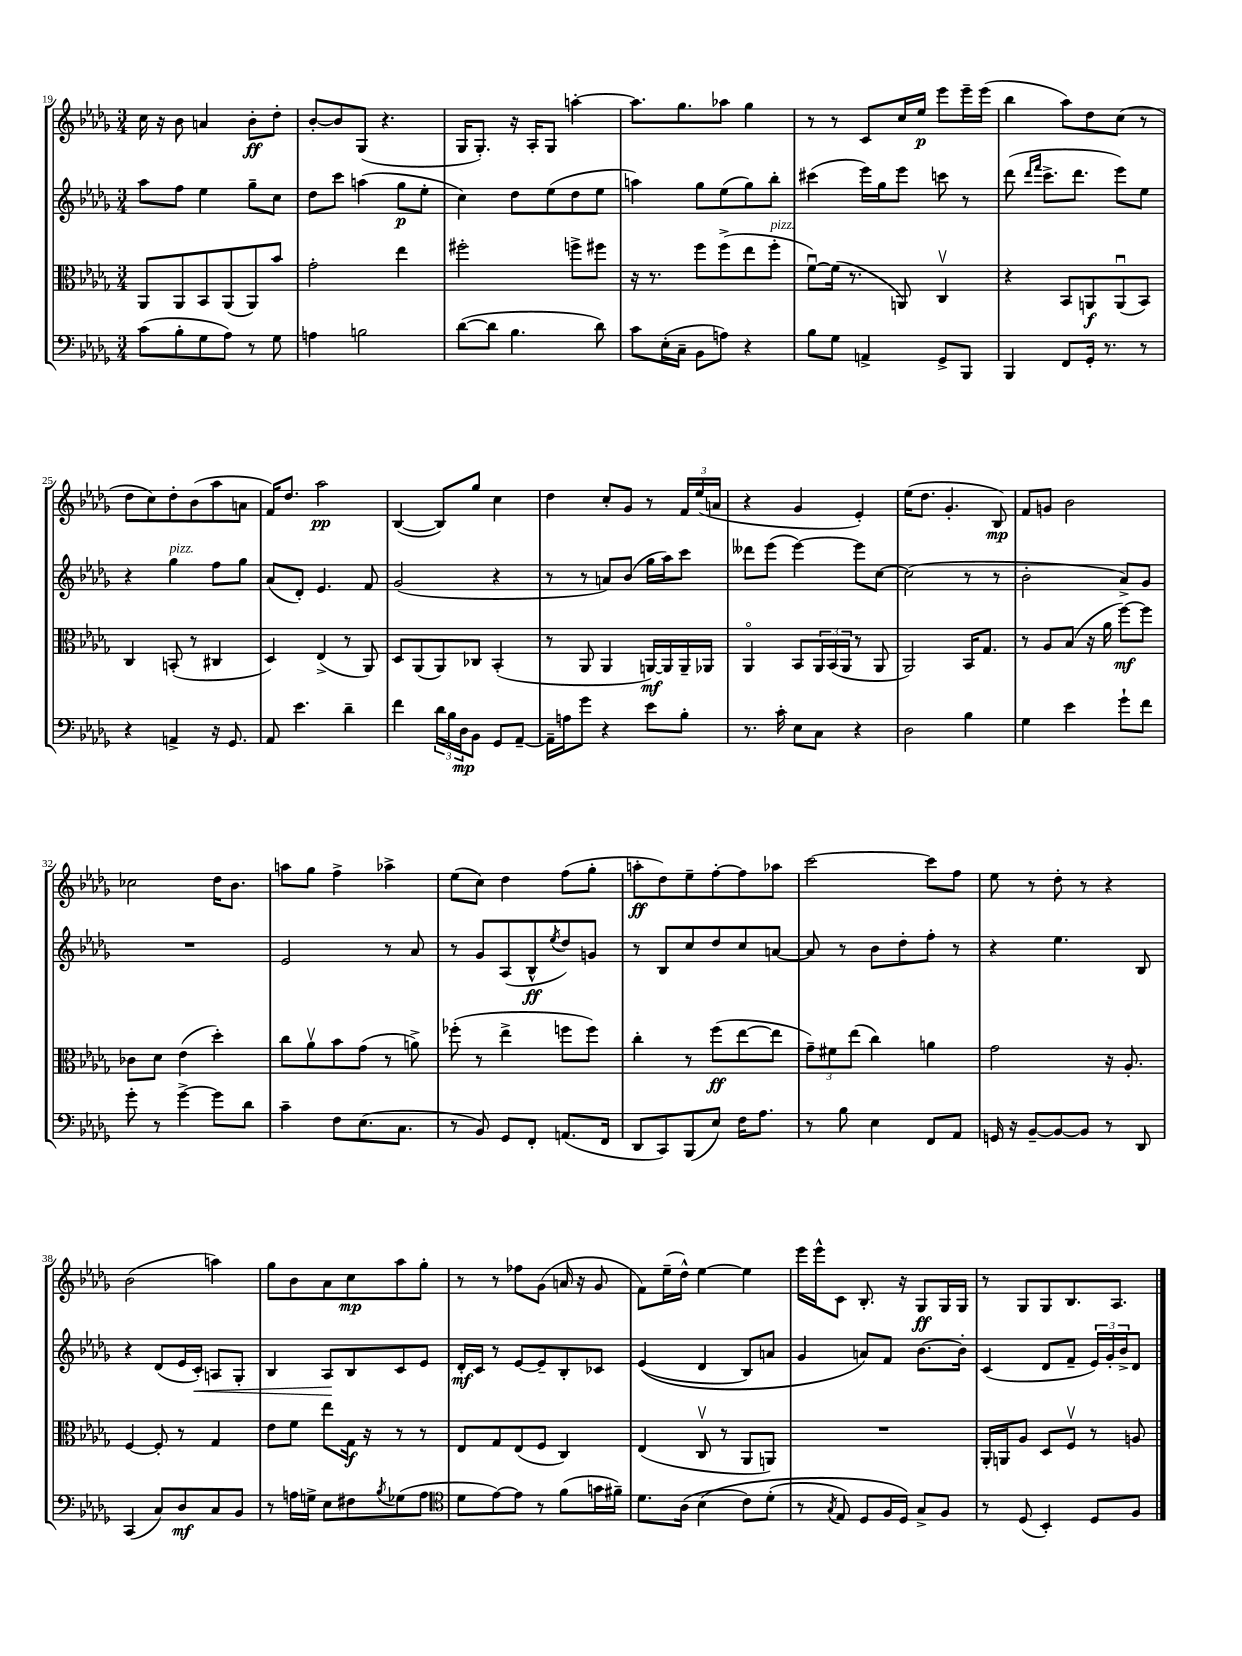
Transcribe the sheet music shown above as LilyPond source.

<<
\new StaffGroup <<
\new Staff = "s0" {
    \clef treble \key des \major \numericTimeSignature \time 3/4
    c''16 r16 bes'8 a'4 bes'8-.\ff des''8-. |
    bes'8~-. bes'8 ges8( r4. |
    ges16 ges8.-.) r16 aes16-. ges8 a''4~-. |
    a''8. ges''8. aes''8 ges''4 |
    r8 r8 c'8 c''16 ees''16\p ees'''8 ees'''16-- ees'''16( |
    bes''4 aes''8) des''8 c''8( r8 |
    des''8 c''8) des''8-. bes'8( aes''8 a'8 |
    f'16) des''8. aes''2\pp |
    bes4~( bes8) ges''8 c''4 |
    des''4 c''8-. ges'8 r8 \tuplet 3/2 { f'16 ees''16( a'16 } |
    r4 ges'4 ees'4-.) |
    ees''16( des''8. ges'4.-. bes8\mp) |
    f'8 g'8 bes'2 |
    ces''2 des''16 bes'8. |
    a''8 ges''8 f''4-> aes''4-> |
    ees''8( c''8) des''4 f''8( ges''8-. |
    a''8-.\ff des''8) ees''8-- f''8~-. f''8 aes''8 |
    c'''2~ c'''8 f''8 |
    ees''8 r8 des''8-. r8 r4 |
    bes'2( a''4) |
    ges''8 bes'8 aes'8 c''8\mp aes''8 ges''8-. |
    r8 r8 fes''8 ges'8( a'16 r16 ges'8 |
    f'8) ees''16--( des''16-^) ees''4~ ees''4 |
    ees'''16 ees'''16-^ c'8 bes8.-. r16 ges8\ff ges16 ges16 |
    r8 ges8 ges8 bes8. aes8. \bar "|." |
}
\new Staff = "s1" {
    \clef treble \key des \major \numericTimeSignature \time 3/4
    aes''8 f''8 ees''4 ges''8-- c''8 |
    des''8 c'''8 a''4( ges''8\p ees''8-. |
    c''4) des''8 ees''8( des''8 ees''8 |
    a''4) ges''8 ees''8( ges''8) bes''8-. |
    cis'''4( ees'''16) ges''16 ees'''8 c'''8 r8 |
    des'''8( \grace { des'''16 f'''16 } c'''8.-> des'''8. ees'''8) ees''8 |
    r4 ges''4^\markup { \italic "pizz." } f''8 ges''8 |
    aes'8( des'8-.) ees'4. f'8 |
    ges'2( r4 |
    r8 r8 a'8) bes'8( ges''16 aes''16) c'''8 |
    deses'''8 ees'''8( ees'''4~) ees'''8 c''8~ |
    c''2( r8 r8 |
    bes'2-. aes'8->) ges'8 |
    R2. |
    ees'2 r8 aes'8 |
    r8 ges'8 aes8( bes8-^\ff \acciaccatura { ees''8 } des''8) g'8 |
    r8 bes8 c''8 des''8 c''8 a'8~ |
    a'8 r8 bes'8 des''8-. f''8-. r8 |
    r4 ees''4. bes8 |
    r4 des'8( ees'16 c'16-.\<) a8 ges8-. |
    bes4 aes8\! bes8 c'8 ees'8 |
    des'16-.\mf c'16 r8 ees'8~ ees'8-- bes8-. ces'8 |
    ees'4(\( des'4 bes8) a'8 |
    ges'4 a'8\) f'8 bes'8.~ bes'16-. |
    c'4( des'8 f'8-- \tuplet 3/2 { ees'16) ges'16-. bes'16-> } des'8 \bar "|." |
}
\new Staff = "s2" {
    \clef alto \key des \major \numericTimeSignature \time 3/4
    aes,8 aes,8 bes,8 aes,8( aes,8) bes'8 |
    ges'2-. ees''4 |
    fis''2-. f''8-> fis''8 |
    r16 r8. f''8 f''8->( ees''8 f''8-.^\markup { \italic "pizz." } |
    f'8~\downbow) f'16( r8. a,8) c4\upbow |
    r4 bes,8 a,8\f a,8\downbow( bes,8) |
    c4 b,8-.( r8 cis4 |
    des4) ees4->( r8 aes,8) |
    des8 aes,8( aes,8) ces8 bes,4-.( |
    r8 aes,8 aes,4 a,16~\mf) a,16 a,16-- aes,16 |
    aes,4\flageolet bes,8 \tuplet 3/2 { aes,16 bes,16( aes,16 } r8 aes,8 |
    aes,2) bes,16 ges8. |
    r8 aes8 bes8( r16 aes'16 f''8~\mf) f''8 |
    ces'8 des'8 ees'4( des''4-.) |
    c''8 aes'8\upbow bes'8 ges'8( r8 a'8->) |
    fes''8-.( r8 ees''4-> f''8 f''8) |
    c''4-. r8 f''8\ff( ees''8~ ees''8 |
    \tuplet 3/2 { ges'8--) fis'8 ees''8( } c''4) a'4 |
    ges'2 r16 aes8.-. |
    f4~ f8-. r8 ges4 |
    ees'8 f'8 ees''8 ges16\f r16 r8 r8 |
    ees8 ges8 ees8( f8 c4) |
    ees4( c8\upbow r8 aes,8 a,8) |
    R2. |
    aes,16-. a,16 aes8 des8 f8\upbow r8 a8 \bar "|." |
}
\new Staff = "s3" {
    \clef bass \key des \major \numericTimeSignature \time 3/4
    c'8( bes8-. ges8 aes8) r8 ges8 |
    a4 b2 |
    des'8~( des'8 bes4. des'8) |
    c'8 ees16-.( c16-- bes,8 a8) r4 |
    bes8 ges8 a,4-> ges,8-> bes,,8 |
    bes,,4 f,8 ges,16-. r8. r8 |
    r4 a,4-> r16 ges,8. |
    aes,8 ees'4. des'4-- |
    f'4 \tuplet 3/2 { des'16 bes16 des16\mp } bes,8 ges,8 aes,8~-- |
    aes,16-- a16 ges'8 r4 ees'8 bes8-. |
    r8. c'16-. ees8 c8 r4 |
    des2 bes4 |
    ges4 ees'4 ges'8-! f'8 |
    ges'8-. r8 ges'4~-> ges'8 des'8 |
    c'4-- f8 ees8.( c8. |
    r8 bes,8) ges,8 f,8-. a,8.( f,16 |
    des,8 c,8) bes,,8( ees8) f16 aes8. |
    r8 bes8 ees4 f,8 aes,8 |
    g,16 r16 bes,8~-- bes,8~ bes,8 r8 des,8 |
    c,4( c8) des8\mf c8 bes,8 |
    r8 a16 g16-> ees8 fis8 \acciaccatura { bes8 } ges8( a8 |
    \clef tenor des'8 ees'8~) ees'8 r8 f'8( g'16 fis'16--) |
    des'8. aes16( bes4\( c'8) des'8-.( |
    r8 \acciaccatura { ges8 } ees8) des8 f16 des16\) ges8-> f8 |
    r8 des8( bes,4-.) des8 f8 \bar "|." |
}
>>
>>
\layout { \context { \Score currentBarNumber = #19 } }
